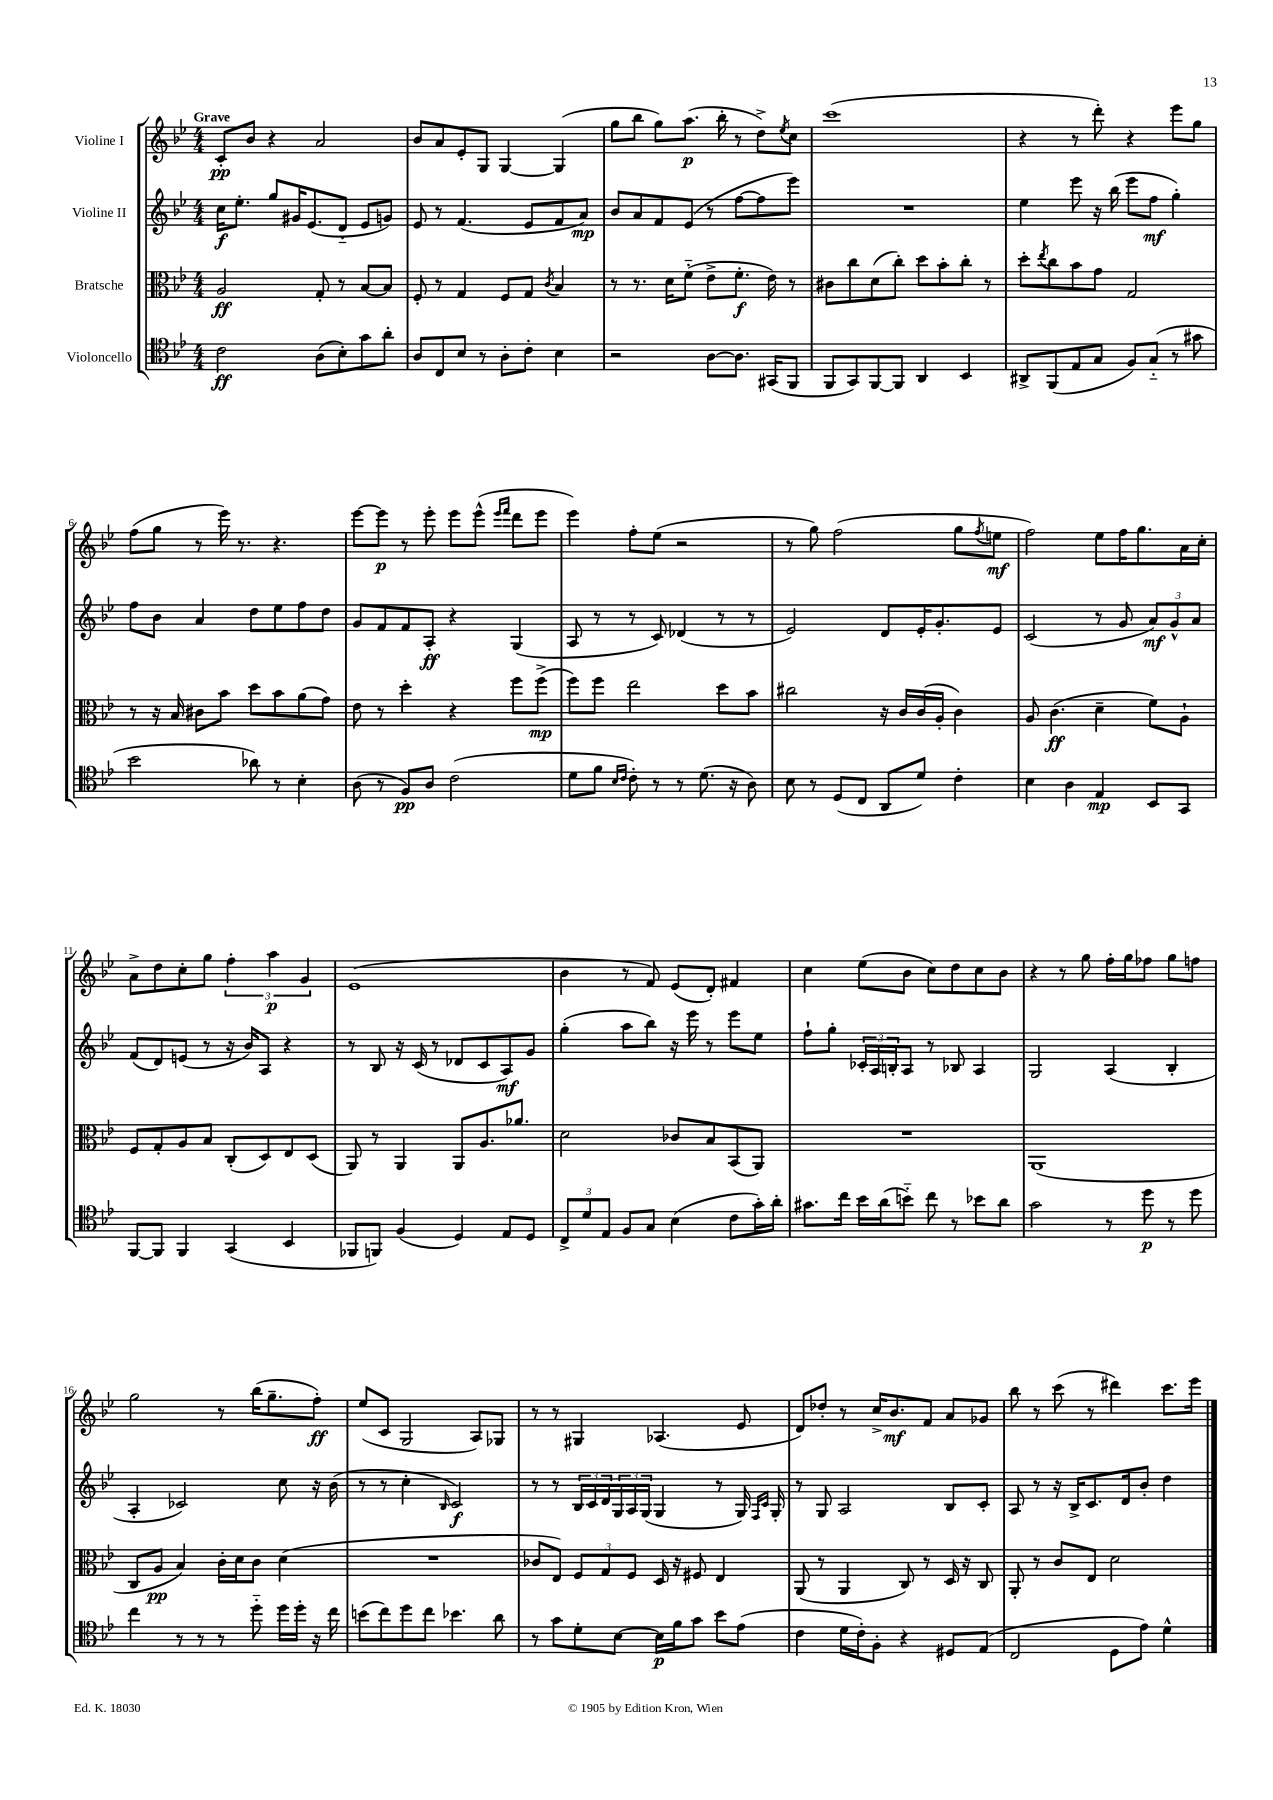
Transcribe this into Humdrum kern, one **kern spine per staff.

**kern	**kern	**kern	**kern
*staff4	*staff3	*staff2	*staff1
*clefC4	*clefC3	*clefG2	*clefG2
*k[b-e-]	*k[b-e-]	*k[b-e-]	*k[b-e-]
*M4/4	*M4/4	*M4/4	*M4/4
2c\	2A/	16cc\LK	8c'/L
.	.	8.ee-'\J	.
.	.	.	8b-/J
.	.	8gg/L	4r
.	.	16g#/K	.
.	.	(8.e-/	.
(8A\L	8G'/	.	2a/
8B-'\)	8r	8d'~/J	.
8g\	[8B-/L	8e-/L	.
8a'\J	8B-/]J	8g/J)	.
=	=	=	=
8A/L	8F'/	8e-/	8b-/L
8C/	8r	8r	8a/
8B-/J	4G/	(4.f/	8e-'/
8r	.	.	8G/J
8A'\L	8F/L	.	[4G/
8c'\J	8G/J	8e-/L	.
.	8qc/	.	.
4B-\	4B-/	8f/	(4G/]
.	.	8a/J)	.
=	=	=	=
2r	8r	8b-/L	8gg\L
.	8.r	8a/	8bb-\J
.	.	8f/	8gg\L)
.	16d\LK	.	.
.	(8f'~\J	(8e-/J	(8.aa\J
[8A\L	8e-^\L	8r	.
.	.	.	16bb-'\
8.A\]J	8.f'\J	[8ff\L	8r
.	.	8ff\]	8dd^\L)
(16GG#/LK	16e-\)	.	.
.	.	.	8qee-/
8FF/J	8r	8eee-\J)	8cc\J
=	=	=	=
8FF/L	8c#\L	1r	(1ccc
8GG/)	8cc\	.	.
[8FF/	(8d\	.	.
8FF/]J	8cc'\J)	.	.
4AA/	8dd\L	.	.
.	8b-'\	.	.
4BB-/	8cc'\J	.	.
.	8r	.	.
=	=	=	=
8AA#^/L	8dd'\L	4ee-\	4r
.	8qee-/	.	.
(8FF/	8cc\	.	.
8E-/	8b-\	8eee-\	8r
8G/J	8g\J	16r	8ddd'\)
.	.	(16bb-\	.
8F/L)	2G/	8eee-\L	4r
(8G'~/J	.	8ff\J	.
8r	.	4gg'\)	8eee-\L
8g#\	.	.	8gg\J
=	=	=	=
2b-\	8r	8ff\L	(8ff\L
.	16r	8b-\J	8gg\J
.	16B-/	.	.
.	8c#\L	4a/	8r
.	8b-\J	.	16eee-\)
.	.	.	8.r
8a-\)	8dd\L	8dd\L	.
8r	8b-\	8ee-\	4.r
4B-'\	(8a\	8ff\	.
.	8g\J)	8dd\J	.
=	=	=	=
(8A\	8e-\	8g/L	[8eee-\L
8r	8r	8f/	8eee-\]J
8F/L)	4dd'\	8f/	8r
8A/J	.	8A'/J	8eee-'\
(2c\	4r	4r	8eee-\L
.	.	.	(8eee-^^\J
.	.	.	16qqeee-/LL
.	.	.	16qqfff/JJ
.	8ff\L	(4G/	8ddd\L
.	(8ff^\J	.	8eee-\J
=	=	=	=
8d\L	8ff\L)	8A/	4eee-\)
8f\J	8ff\J	8r	.
16qqB-/LL	.	.	.
16qqc/JJ	.	.	.
8c'\)	2ee-\	8r	8ff'\L
8r	.	8c/)	(8ee-\J
8r	.	(4d-/	2r
(8.d\	.	.	.
.	8dd\L	8r	.
16r	.	.	.
8A\)	8b-\J	8r	.
=	=	=	=
8B-\	2cc#\	2e-/)	8r
8r	.	.	8gg\)
(8D/L	.	.	(2ff\
8C/J	.	.	.
8AA/L	16r	8d/L	.
.	16c/LL	.	.
8d/J)	(16c/	16e-'/K	.
.	16A'/JJ	8.g'/	.
4c'\	4c\)	.	8gg\L
.	.	.	8qff/
.	.	8e-/J	8ee\J
=	=	=	=
4B-\	8A/	(2c/	2ff\)
.	(4.c\	.	.
4A\	.	.	.
4E-/	4d~\	8r	8ee-\L
.	.	8g/	16ff\K
.	.	.	8.gg\
8BB-/L	8f\L)	12a/L)	.
.	.	12g^^/	.
8GG/J	8A`\J	.	16a\L
.	.	12a/J	.
.	.	.	16cc'\JJ
=	=	=	=
[8FF/L	8F/L	(8f/L	8a^\L
8FF/]J	8G'/	8d/)	8dd\
4FF/	8A/	(8e/J	8cc'\
.	8B-/J	8r	8gg\J
(4GG/	(8C'/L	16r	6ff'\
.	.	16b-/LK)	.
.	8D/)	8A/J	.
.	.	.	6aa\
4BB-/	8E-/	4r	.
.	.	.	6g/
.	(8D/J	.	.
=	=	=	=
8FF-/L	8AA/)	8r	(1e-
8FF/J)	8r	8B-/	.
(4F/	4AA/	16r	.
.	.	(16c/	.
.	.	8r	.
4D/)	8AA/L	8d-/L	.
.	8.A/	8c/	.
8E-/L	.	8A/)	.
.	8.a-/J	.	.
8D/J	.	8g/J	.
=	=	=	=
12C^/L	2d\	(4gg'\	4b-\
12d/	.	.	.
12E-/J	.	.	.
8F/L	.	8aa\L	8r
8G/J	.	8bb-\J)	8f/)
(4B-\	8c-/L	16r	(8e-/L
.	.	16eee-\	.
.	8B-/	8r	8d'/J)
8c\L	(8BB-/	8eee-\L	4f#/
16g'\L)	8AA/J)	8ee-\J	.
16a'\JJ	.	.	.
=	=	=	=
8.g#\L	1r	8ff`\L	4cc\
.	.	8gg'\J	.
16cc\Jk	.	.	.
16b-\LL	.	24c-'/LL	(8ee-\L
.	.	24A/	.
(16a\J	.	.	.
.	.	24B'/J	.
8b'~\J)	.	8A/J	8b-\J
8cc\	.	8r	8cc\L)
8r	.	8B-/	8dd\
8b-\L	.	4A/	8cc\
8a\J	.	.	8b-\J
=	=	=	=
2g\	(1AA	2G/	4r
.	.	.	8r
.	.	.	8gg\
8r	.	(4A/	16ff'\LL
.	.	.	16gg\J
8dd\	.	.	8ff-\J
8r	.	4B-'/	8gg\L
8dd\	.	.	8ff\J
=	=	=	=
4cc\	8C/L	4A'/	2gg\
.	8A/J	.	.
8r	4B-/)	2c-/)	.
8r	.	.	.
8r	16c'\LL	.	8r
.	16d\J	.	.
8dd'~\	8c\J	.	(16bb-\LK
.	.	.	8.gg~\
16dd\LL	(4d\	8cc\	.
16dd'\JJ	.	.	.
16r	.	16r	8ff'\J)
16cc\	.	(16b-\	.
=	=	=	=
(8b\L	1r	8r	(8ee-/L
8cc\)	.	8r	8c/J
8dd\	.	4cc'\	2G/
8cc\J	.	.	.
.	.	16qqB-/	.
4.b-\	.	2c/)	.
.	.	.	8A/L)
8a\	.	.	8G-/J
=	=	=	=
8r	8c-/L	8r	8r
8g\L	8E-/J)	8r	8r
8d'\	12F/L	24B-/LL	4G#/
.	.	24c/	.
.	12G/	24d/	.
[8B-\J	.	24G/	.
.	12F/J	24A/	.
.	.	(24G/JJ	.
16B-\]LL	16D/	4G/	(4.A-/
16f\J	16r	.	.
8g\J	8F#/	.	.
8b-\L	4E-/	8r	.
(8e-\J	.	16G/)	8e-/
.	.	16qqF/LL	.
.	.	16qqc/JJ	.
.	.	16G'/	.
=	=	=	=
4c\	(8AA/	8r	8d/L)
.	8r	8G/	8dd-'/J
16d\LL	4AA/	2A/	8r
16c'\J)	.	.	.
8F'\J	.	.	16cc^/LK
.	.	.	8.b-/
4r	8C/)	.	.
.	8r	.	8f/J
8D#/L	16D/	8B-/L	8a/L
.	16r	.	.
(8E-/J	8C/	8c'/J	8g-/J
=	=	=	=
2C/	8AA'/	8A/	8bb-\
.	8r	8r	8r
.	8c/L	16r	(8ccc\
.	.	16B-^/LK	.
.	8E-/J	8.c/	8r
8D\L	2d\	.	4ddd#\)
.	.	16d/k	.
8e-\J)	.	8b-'/J	.
4d^^\	.	4dd\	8.ccc\L
.	.	.	16eee-\Jk
==	==	==	==
*-	*-	*-	*-
